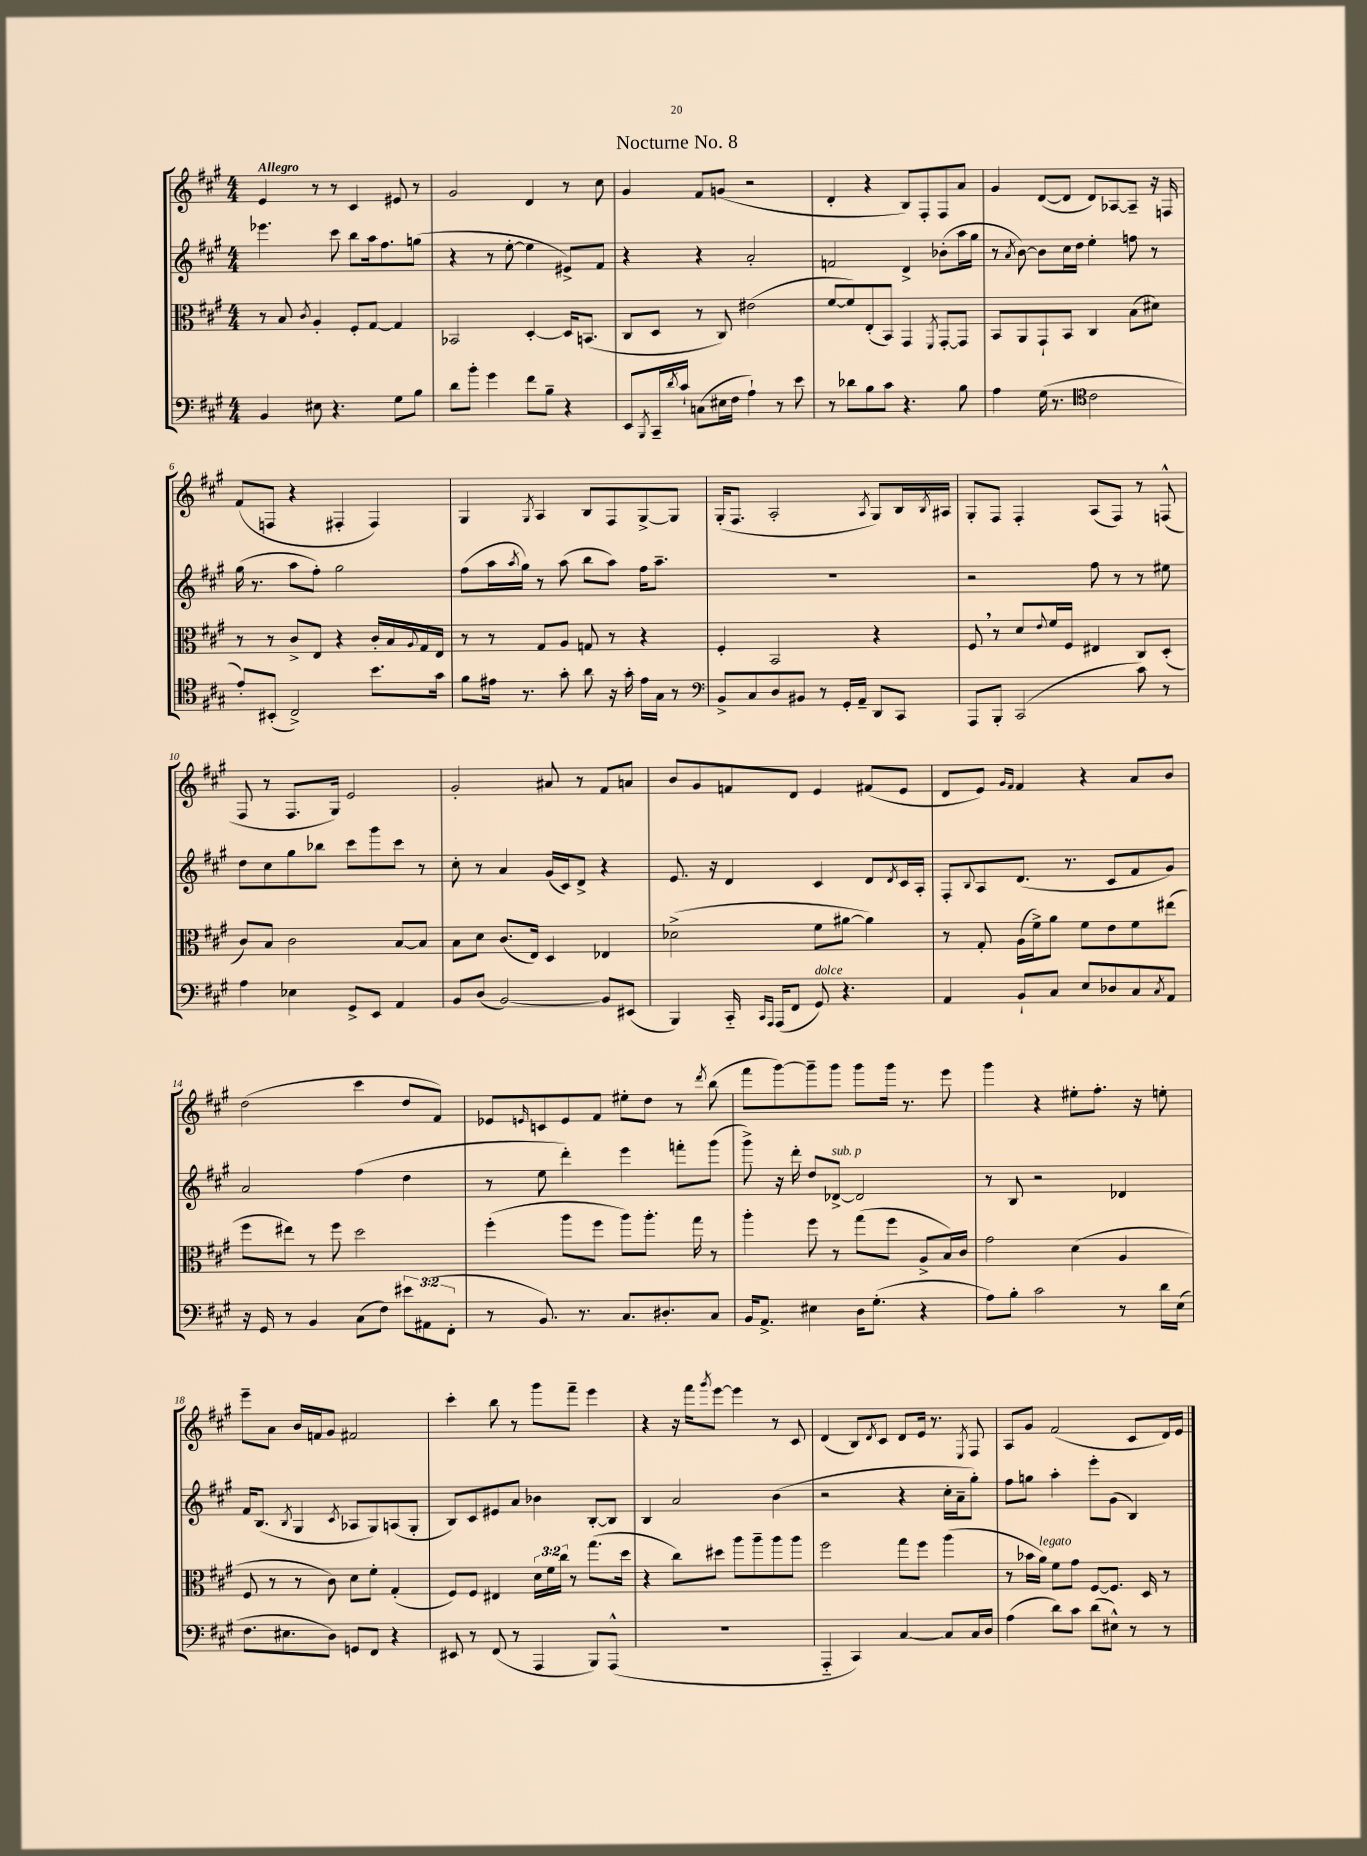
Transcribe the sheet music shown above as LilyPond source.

\header { title = "Nocturne No. 8" }
<<
\new StaffGroup <<
\new Staff = "s0" {
    \clef treble \key a \major \numericTimeSignature \time 4/4 \tempo "Allegro"
    e'4 r8 r8 cis'4 eis'8 r8 |
    gis'2 d'4 r8 cis''8 |
    gis'4 fis'8 g'8( r2 |
    d'4-. r4 b8) fis8-. fis8 a'8 |
    gis'4 d'8~( d'8 d'8) aes8~ aes8-- r16 f16 |
    fis'8( f8 r4 fis4-. fis4) |
    gis4 \acciaccatura { gis8 } a4 b8 fis8 gis8~-> gis8 |
    gis16-.( fis8. a2-. \acciaccatura { a8 } gis8) b16 \acciaccatura { b8 } ais16 |
    gis8-. fis8 fis4-. a8( fis8) r8 f8-^( |
    fis8 r8 fis8. gis16) e'2 |
    gis'2-. ais'8 r8 fis'8 a'8 |
    b'8 gis'8 f'8 d'8 e'4 fis'8( e'8 |
    d'8 e'8) \grace { gis'16 fis'16 } fis'4 r4 a'8 b'8 |
    d''2( cis'''4 d''8 fis'8) |
    ees'8 \grace { e'16 } c'8 e'8 fis'8 eis''8-. d''8 r8 \acciaccatura { d'''8 } b''8( |
    fis'''8 gis'''8~) gis'''8-- gis'''8 gis'''8 gis'''16 r8. e'''8 |
    gis'''4 r4 eis''8-. fis''8.-. r16 e''8-. |
    e'''8-- a'8 b'16 f'16 gis'8 fis'2 |
    cis'''4-. b''8 r8 gis'''8 fis'''8-- e'''4 |
    r4 r16 fis'''16 \acciaccatura { gis'''8 } e'''8~ e'''4 r8 cis'8 |
    d'4( b8) \acciaccatura { d'8 } cis'8 d'8 e'16 r8. \acciaccatura { e8 } fis8 |
    a8 gis'8 fis'2( cis'8 d'16) e'16 \bar "|." |
}
\new Staff = "s1" {
    \clef treble \key a \major \numericTimeSignature \time 4/4
    ees'''4. cis'''8 b''8 a''16 fis''8. g''8( |
    r4 r8 e''8~-. e''4 eis'8->) fis'8 |
    r4 r4 a'2-. |
    f'2 d'4-> bes'8-.( a''16 gis''16 |
    r8 \acciaccatura { a'8 } b'8~) b'8 cis''16 d''16 e''4-. f''8 r8 |
    gis''16( r8. a''8 fis''8-.) gis''2 |
    fis''8( a''16 \acciaccatura { a''8 } gis''16) r8 a''8( b''8 a''8) fis''16 a''8.-- |
    R1 |
    r2 fis''8 r8 r8 eis''8 |
    d''8 cis''8 gis''8 bes''8 cis'''8 gis'''8 cis'''8 r8 |
    cis''8-. r8 a'4 gis'16( cis'16) d'8-> r4 |
    e'8. r16 d'4 cis'4 d'8 \acciaccatura { d'8 } cis'16 a16-. |
    fis8-. \appoggiatura { b8 } a8 d'8.( r8. cis'8 fis'8 gis'8) |
    a'2 fis''4( d''4 |
    r8 e''8 d'''4-.) e'''4 f'''8-. gis'''8( |
    gis'''8->) r16 d'''16-. d''8 des'8~->^\markup { \italic "sub. p" } des'2 |
    r8 b8 r2 des'4 |
    fis'16 b8.( \acciaccatura { b8 } gis4 \acciaccatura { cis'8 } aes8 gis8) a8( gis8-. |
    b8) cis'8 eis'8 a'8 bes'4 b8~-. b8 |
    b4 a'2 b'4( |
    r2 r4 cis''16-. a'16-- gis''8-.) |
    fis''8 g''8 a''4-. e'''8-. gis'8( b4) \bar "|." |
}
\new Staff = "s2" {
    \clef alto \key a \major \numericTimeSignature \time 4/4 \override Staff.TupletNumber.text = #tuplet-number::calc-fraction-text
    r8 b8 \acciaccatura { cis'8 } a4-. fis8-. gis8~ gis4 |
    bes,2 d4~-. d16 b,8.( |
    cis8 d8 r8 cis8) eis'2( |
    fis'8~ fis'8) e8-.( b,8) gis,4 \acciaccatura { fis,8 } gis,8~-. gis,8 |
    b,8 a,8 gis,8-! b,8 cis4 b8( dis'8) |
    r8 r8 cis'8-> e8 r4 cis'16-. b16 \appoggiatura { a8 } gis16 e16 |
    r8 r8 gis8 a8 g8 r8 r4 |
    fis4-. b,2 r4 |
    fis8 \breathe r8 d'8 \appoggiatura { e'8 } fis'16 fis16 eis4 cis8 d8-.( |
    cis'8) b8 cis'2 b8~ b8 |
    b8 d'8 cis'8.( e16) d4 ees4 |
    des'2->( fis'8 ais'8~ ais'4) |
    r8 gis8-. a16( fis'16->) a'8 fis'8 e'8 fis'8 eis''8( |
    fis''8 eis''8) r8 fis''8 d''2 |
    fis''4-.( a''8 fis''8 a''8) a''8.-. gis''16 r8 |
    a''4-. fis''8 r8 gis''8( fis''8 a8-> b16) cis'16 |
    gis'2 d'4( a4 |
    fis8 r8 r8 cis'8) d'8 fis'8-. gis4-.( |
    fis8) fis8 eis4 \tuplet 3/2 { d'16 fis'16 cis''16 } r8 gis''8.( d''16 |
    r4 cis''8) dis''8 a''8 a''8-- a''8 a''8 |
    fis''2 gis''8 fis''8 a''4( |
    r8 bes'16 a'16^\markup { \italic "legato" }) fis'8 gis'8 fis8~ fis8. d16 r8 \bar "|." |
}
\new Staff = "s3" {
    \clef bass \key a \major \numericTimeSignature \time 4/4 \override Staff.TupletNumber.text = #tuplet-number::calc-fraction-text
    b,4 eis8 r4. gis8 b8 |
    d'8 b'8-. gis'4 fis'8 b8-- r4 |
    e,8 \acciaccatura { b,,8 } cis,16-- \acciaccatura { d'8 } cis'16-! c8( eis16 fis16 a4-!) r8 e'8 |
    r8 des'8 b8 cis'8 r4. b8 |
    a4 gis16( r8. \clef tenor cis'2 |
    e'8-.) bis,8-.( cis2->) b'8. gis'16 |
    fis'8 eis'16 r8. gis'8-. a'8 r16 gis'16-. eis'16 gis16 r8 |
    \clef bass b,8-> cis8 d8 bis,8 r8 gis,16-. a,16-- d,8 cis,8 |
    a,,8 b,,8-. cis,2( cis'8) r8 |
    a4 ees4 gis,8-> e,8 a,4 |
    b,8 d8( b,2~) b,8 eis,8( |
    b,,4) cis,16-_ \grace { cis,16 a,,16 } a,,16( fis,8 gis,8^\markup { \italic "dolce" }) r4. |
    a,4 b,8-! cis8 e8 des8 cis8 \acciaccatura { cis8 } a,8 |
    r16 gis,16 r8 b,4 cis8( fis8) \tuplet 3/2 { eis'8 ais,8( fis,8-. } |
    r8 b,8.) r8. cis8. dis8.-. cis8 |
    b,16 a,8.-> eis4 d16 gis8.-.( r4 |
    a8) b8-. cis'2 r8 d'16 e16( |
    fis8. eis8. d8) g,8 fis,8 r4 |
    eis,8 r8 fis,8( r8 a,,4 b,,8) a,,8-^( |
    R1 |
    a,,4-_ cis,4) cis4~ cis8 cis16 d16 |
    a4( d'8) cis'8 d'8( eis8-^) r8 r8 \bar "|." |
}
>>
>>
